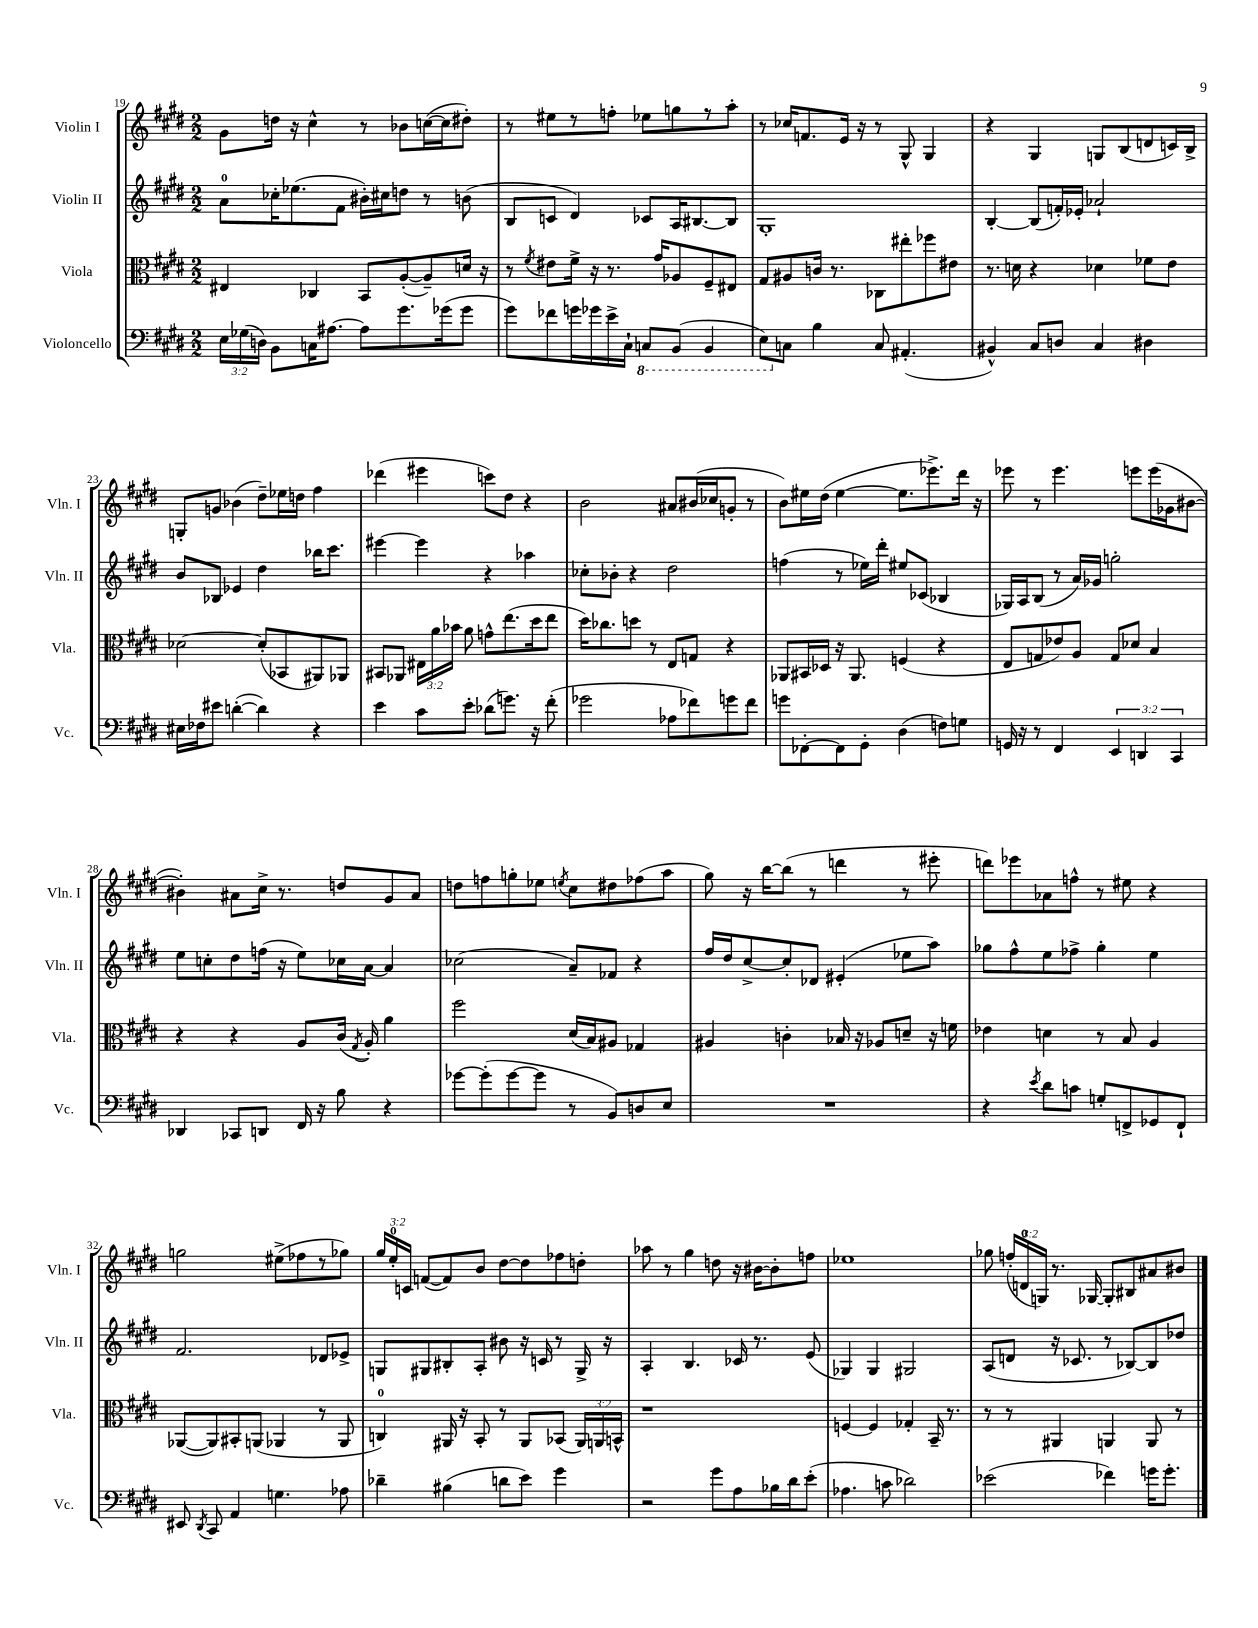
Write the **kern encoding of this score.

**kern	**kern	**kern	**kern
*staff4	*staff3	*staff2	*staff1
*clefF4	*clefC3	*clefG2	*clefG2
*k[f#c#g#d#]	*k[f#c#g#d#]	*k[f#c#g#d#]	*k[f#c#g#d#]
*M2/2	*M2/2	*M2/2	*M2/2
24E\LL	4E#/	8a\L	8g#\L
(24G-\	.	.	.
24D\JJ)	.	.	.
8BB\L	.	16cc-'\K	16dd\Jk
.	.	(8.ee-\	16r
16C\K	4C-/	.	4cc#^^\
[8.A#\J	.	.	.
.	.	8f#\J	.
8A#\]L	8BB/L	16b#'\LL)	8r
.	.	16cc#\J	.
8.g#\	([8A'/	8dd\J	8b-\L
.	8A~/])	8r	([16cc\L
(16g-\k	.	.	16cc\]J
8g-\J	16d/Jk	(8b\	8dd#'\J)
.	16r	.	.
=	=	=	=
8g#\L)	8r	8B/L	8r
.	8qf#/	.	.
8f-\	8e#\L	8c/J	8ee#\L
16g\L	16f#^\Jk	4d#/)	8r
16g-\	16r	.	.
16e^\	8.r	.	8ff'\J
16C#`\JJ	.	.	.
8CC/L	.	8c-/L	8ee-\L
.	16g#/LK	.	.
(8BBB/J	8A-/	16A/K	8gg\
.	.	[8.B#/	.
4BBB/	8F#~/	.	8r
.	8E#/J	8B#/]J	8aa'\J
=	=	=	=
8EE\L)	8G#/L	1G#'	8r
8C\J	8A#/	.	16cc-/LK
.	.	.	8.f/
4B\	16c/Jk	.	.
.	8.r	.	.
.	.	.	16e/Jk
.	.	.	16r
8C/	8C-\L	.	8r
(4.AA#'/	8ee#'\	.	8G#^^/
.	8ff-\	.	4G#/
.	8e#\J	.	.
=	=	=	=
4BB#^^/)	8.r	[4B'/	4r
.	16d\	.	.
8C#/L	4r	(8B/]L	4G#/
8D/J	.	16f'/L)	.
.	.	16e-'/JJ	.
4C#/	4d-\	2a-`/	8G/L
.	.	.	(8B/
4D#\	8f-\L	.	8d/
.	8e\J	.	16c/L)
.	.	.	16B^/JJ
=	=	=	=
16E#\LL	[2d-\	8b/L	8G'/L
16F-\J	.	.	.
8e#\J	.	8B-/J	8g/J
([4d'\	.	4e-/	(4b-\
4d\])	(8d-'/]L	4dd#\	8dd#~\L)
.	8BB-/	.	16ee-\L
.	.	.	16dd\JJ
4r	8AA#/)	16bb-\LK	4ff#\
.	.	8.ccc#\J	.
.	8AA-/J	.	.
=	=	=	=
4e\	8BB#/L	[4eee#\	(4ddd-\
.	8AA-/J	.	.
8c#\L	24E#\LL	4eee#\]	4eee#\
.	24a\	.	.
.	24b-\JJ	.	.
8e'\J	8a\	.	.
(8d-\L	8g^^\L	4r	8ccc\L)
8.g\J)	(8.ee\	.	8dd#\J
.	.	4aa-\	4r
16r	16dd#\k	.	.
(8f#'\	8ee\J	.	.
=	=	=	=
2g-\	16dd#\LK)	8cc-'\L	2b\
.	8.cc-\	.	.
.	.	8b-'\J	.
.	8dd\J	4r	.
.	8r	.	.
8A-\L	8E/L	2dd#\	8a#/L
8f-\)	8G/J	.	(16b#/L
.	.	.	16cc-/J
8g\	4r	.	8g'/J
8f-\J	.	.	8r
=	=	=	=
8g\L	8AA-/L	(4ff\	8b\L)
[8FF-'\	16BB#/L	.	16ee#\L
.	16D-/JJ	.	(16dd#\JJ
8FF-\]	16r	8r	[4ee#\
.	8.AA-/	.	.
8GG#'\J	.	16ee-\LL)	.
.	.	16ddd#'\JJ	.
(4D#\	(4F/	8ee#/L	8.ee#\]L
.	.	(8c-/J	.
.	.	.	8.eee-^\)
8F\L)	4r	4B-/	.
8G\J	.	.	16ddd#\Jk
.	.	.	16r
=	=	=	=
16GG/	8E/L	16G-/LL)	8eee-\
16r	.	16A/J	.
8r	8G/	(8B/J	8r
4FF#/	8e-/)	8r	4.eee-\
.	8A/J	16a/LL)	.
.	.	16g-/JJ	.
6EE/	8G/L	2gg'\	.
.	8d-/J	.	8eee\L
6DD/	.	.	.
.	4B/	.	(16eee\L
.	.	.	16g-\J
6CC#/	.	.	.
.	.	.	[8b#\J
=	=	=	=
4DD-/	4r	8ee\L	4b#'\])
.	.	8cc'\	.
8CC-/L	4r	8dd#\	8a#\L
8DD/J	.	(16ff\Jk	16cc#^\Jk
.	.	16r	8.r
16FF#/	8A/L	8ee\L)	.
16r	.	.	.
8B\	(16c#/Jk	16cc-\L	8dd/L
.	8qG#/	.	.
.	16A'/)	[16a\JJ	.
4r	4a\	4a/]	8g#/
.	.	.	8a#/J
=	=	=	=
[8g-\L	2ff#\	(2cc-\	8dd\L
(8g-'\]	.	.	8ff\
[8g-\	.	.	8gg'\
8g-\]J	.	.	8ee-\J
.	.	.	8qee/
8r	(16d#/LL	8a~/L)	8cc#\L
.	16B/J)	.	.
8BB/L)	8A#/J	8f-/J	8dd#\
8D/	4G-/	4r	(8ff-\
8E/J	.	.	8aa\J
=	=	=	=
1r	4A#/	16ff#/LL	8gg#\)
.	.	16dd#/J	.
.	.	[8cc#^/	16r
.	.	.	[16bb\LK
.	4c'\	8cc#'/]	(8bb\]J
.	.	8d-/J	8r
.	16B-/	(4e#'/	4ddd\
.	16r	.	.
.	8A-/L	.	.
.	8d~/J	8ee-\L	8r
.	16r	8aa\J)	8eee#'\
.	16f\	.	.
=	=	=	=
4r	4e-\	8gg-\L	8ddd\L)
.	.	8ff#^^\	8eee-\
8qe/	.	.	.
8d#\L	4d\	8ee\	8a-\
8c\J	.	8ff-^\J	8ff^^\J
8G'/L	8r	4gg-'\	8r
8FF^/	8B/	.	8ee#\
8GG-/	4A/	4ee\	4r
8FF`/J	.	.	.
=	=	=	=
8EE#/	([8AA-/L	2.f#/	2gg\
8qDD#/	.	.	.
8CC#/	8AA-/])	.	.
4AA/	8BB#'/	.	.
.	(8AA/J	.	.
4.G\	4AA-/	.	(8ee#^\L
.	.	.	8ff-\
.	8r	8d-/L	8r
8A-\	8AA-/	8e-^/J	8gg-\J)
=	=	=	=
4d-~\	4C/)	8G/L	24gg#/LL
.	.	.	24ee'/
.	.	.	24c/JJ
.	.	8G#/	([8f/L
(4B#\	16AA#/	8B#'/	8f/])
.	16r	.	.
.	8BB'/	8A'/J	8b/J
8d\L	8r	8b#\	[8dd#\L
8e\J)	8AA#/L	16r	8dd#\]
.	.	16c/	.
4g#\	(8BB-/J	8r	8ff-\
.	24AA#/LL)	16G#^/	8dd'\J
.	24AA/	.	.
.	.	16r	.
.	24BB^^/JJ	.	.
=	=	=	=
2r	1r	4A'/	8aa-\
.	.	.	8r
.	.	4.B/	4gg#\
8g#\L	.	.	8dd\
8A\	.	16c-/	16r
.	.	8.r	[16b#\LK
16B-\L	.	.	8b#'\]
16d#\J	.	.	.
(8e'\J	.	(8e/	8ff\J
=	=	=	=
4.A-\	[4F/	4G-/)	1ee-
.	4F/]	4G-/	.
8c\	.	.	.
2d-\)	4G-'/	2G#/	.
.	16BB~/	.	.
.	8.r	.	.
=	=	=	=
(2e-\	8r	(8A/L	8gg-\
.	8r	8d/J	(24ff'/LL
.	.	.	24d/
.	.	.	24G/JJ)
.	4AA#/	16r	8.r
.	.	8.c-/	.
.	.	.	[16G-/
4f-\)	4AA/	8r	8G-'/]L
.	.	[8B-/L)	8B#/
16g\LK	8AA/	8B-/]	8a#/
8.g'\J	.	.	.
.	8r	8dd-/J	8b#/J
==	==	==	==
*-	*-	*-	*-
